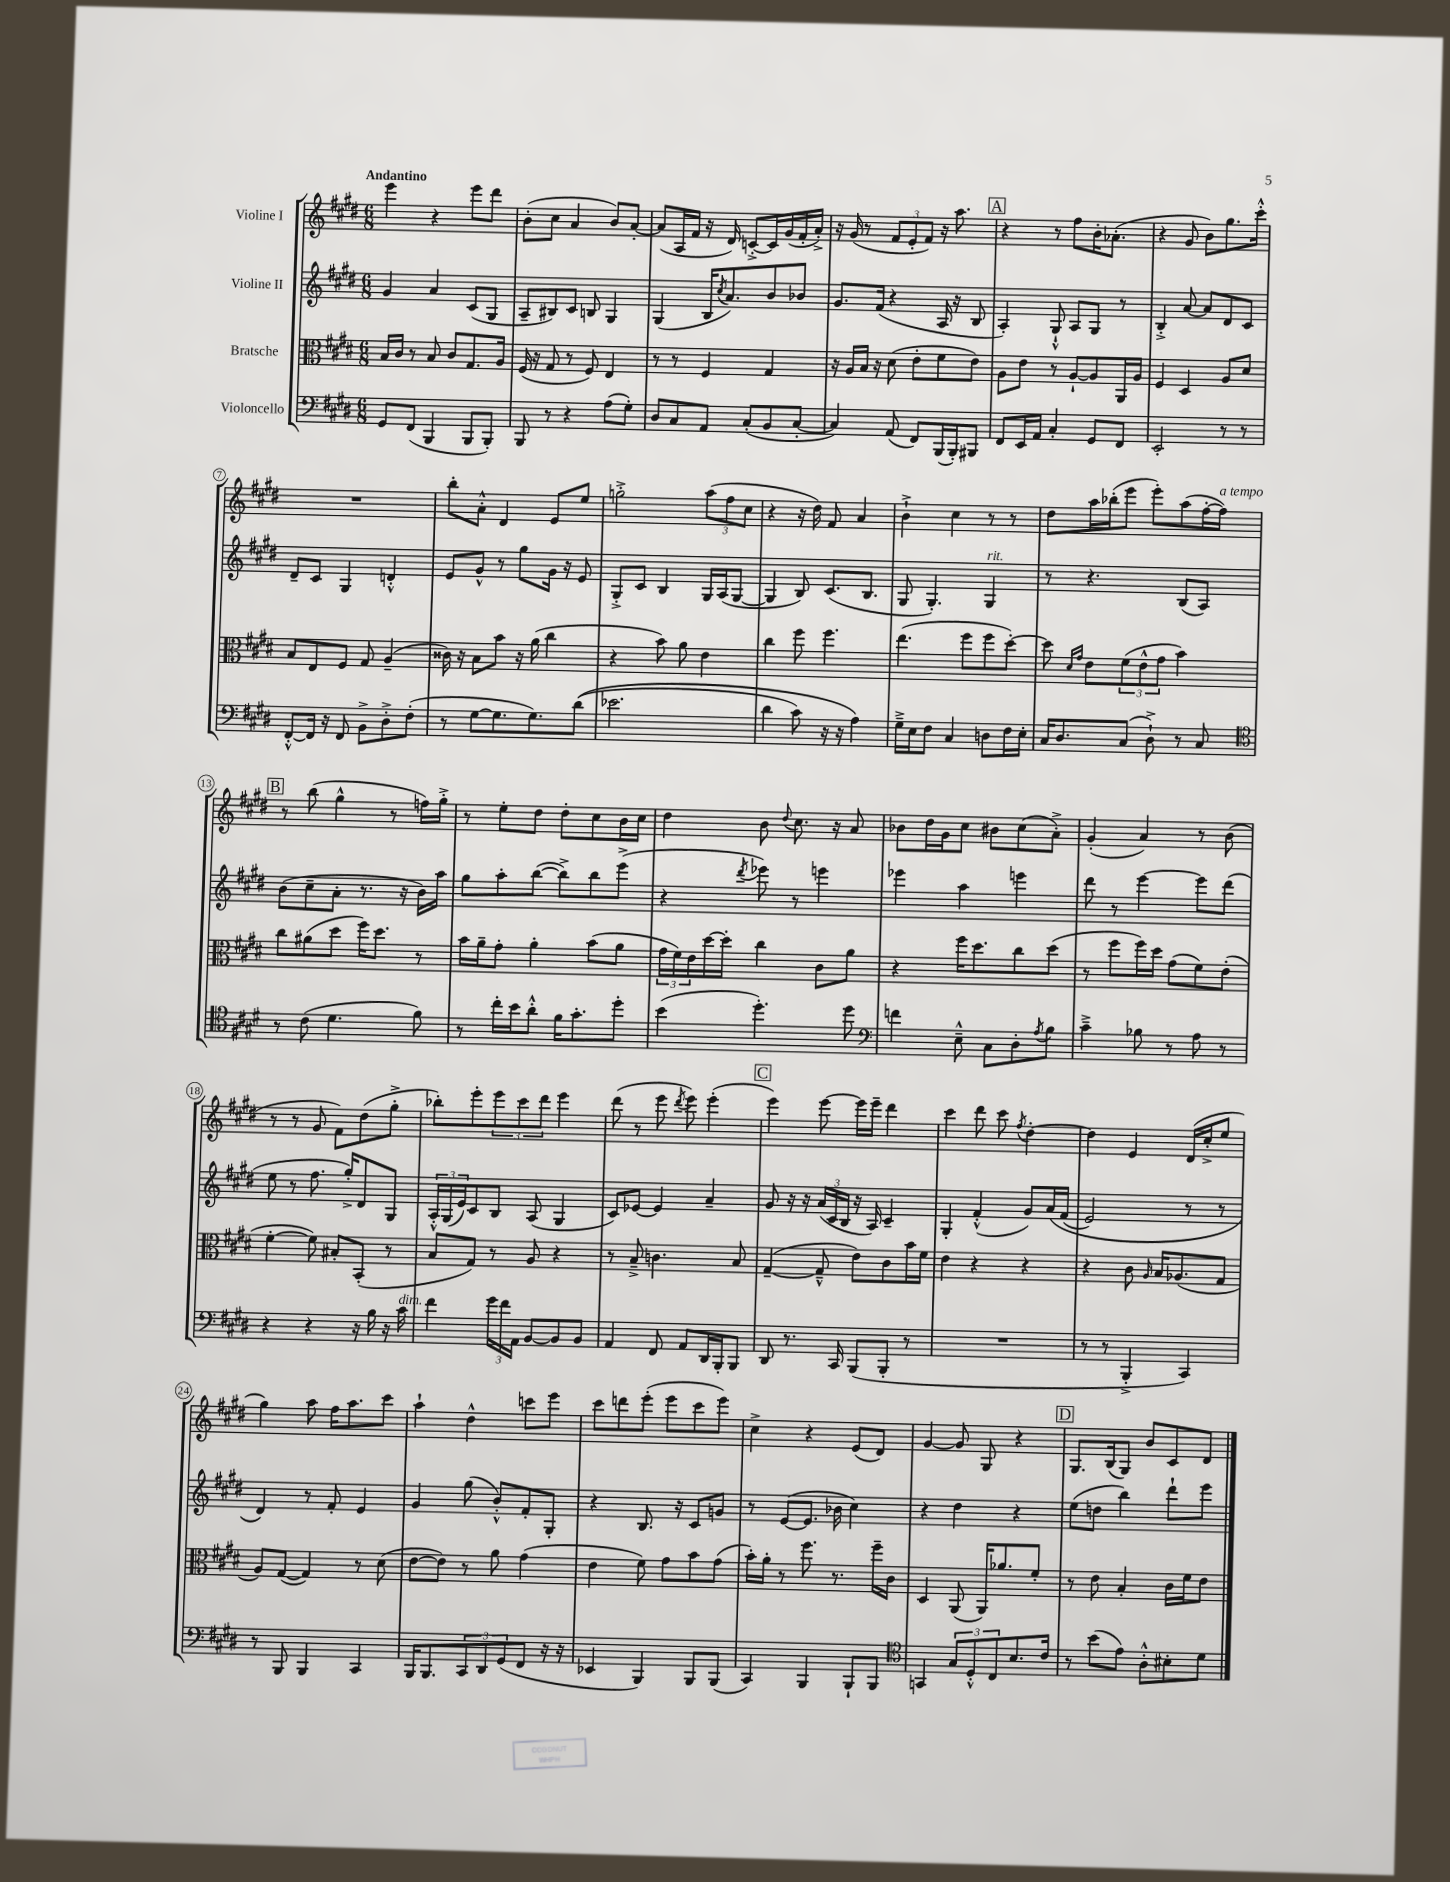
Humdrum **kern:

**kern	**kern	**kern	**kern
*part4	*part3	*part2	*part1
*staff4	*staff3	*staff2	*staff1
*I"Violoncello	*I"Bratsche	*I"Violine II	*I"Violine I
*clefF4	*clefC3	*clefG2	*clefG2
*k[f#c#g#d#]	*k[f#c#g#d#]	*k[f#c#g#d#]	*k[f#c#g#d#]
*M6/8	*M6/8	*M6/8	*M6/8
=1	=1	=1	=1
!	!	!	!LO:TX:a:B:t=Andantino
8GG#/L	16B/LL	4g#/	4eee\
.	16c#/JJ	.	.
(8FF#/J	8r	.	.
4BBB/	8B/	4a/	4r
.	8c#/L	.	.
8BBB/L	8.G#/	(8c#/L	8eee\L
8BBB'/J)	.	8G#/J	8ddd#\J
.	16A/Jk	.	.
=2	=2	=2	=2
8BBB/	(16F#/	8A~/L	(8b'\L
.	16r	.	.
8r	8G#/	8B#X/)	8cc#\J
4r	8r	8c#/J	4a/
.	8F#/)	8Bn/	.
(8A\L	4E/	4G#/	8b/L)
8G#'\J)	.	.	[8a'/J
=3	=3	=3	=3
8D#/L	8r	(4G#/	(8a/L]
8C#/	8r	.	16A/L
.	.	.	16f#/JJ
8AA/J	4F#/	16B/KL	16r
.	.	8qcc#/	.
.	.	8.a/)	16d#/)
(8C#'/L	.	.	[8cn'^/L
8BB/	4G#/	8b/	16c/L]
.	.	.	(16g#/
[8C#'/J	.	8b-X/J	16f#'/
.	.	.	16a'^/JJ)
=4	=4	=4	=4
4C#/])	16r	8.g#/L	16r
.	16A/LL	.	(16g#/
.	16B/JJ	.	8r
.	16r	(16f#/Jk	.
(8AA/	(8d#\	4r	12f#/L
.	.	.	12e'/
8FF#/L)	8e'\L	.	.
.	.	.	12f#/J)
(16BBB/L	8f#\	16A/	16r
16BBB'/J)	.	16r	8.aa\
8BBB#X/J	8e\J)	8B/	.
!!LO:REH:place=s1:t=A
=5	=5	=5	=5
8FF#/L	8A\L	4A'/)	4r
16EE/L	8e\J	.	.
16AA/JJ	.	.	.
4C#'/	8r	8G#`^^/	8r
.	[8A`/L	8A/L	8ff#\L
8GG#/L	8A/]	8G#/J	16b'\K
.	.	.	(8.a-X'\J
8FF#/J	16AA/L	8r	.
.	16A/JJ	.	.
=6	=6	=6	=6
2EE'/	4F#/	4B'^/	4r
.	4D#/	[8a/	8g#/
.	.	8a/L]	8b\L)
8r	8A/L	8d#/	8.gg#\
8r	8d#/J	8c#/J	.
.	.	.	16ccc#'^^\Jk
!!LO:LB:g=z
=7	=7	=7	=7
[8FF#'^^/L	8B/L	8d#~/L	2.r
16FF#/Jk]	8E/	8c#/J	.
16r	.	.	.
8FF#/	8F#/J	4G#/	.
8BB^\L	8G#/	.	.
8D#'^\	(4A~/	4dn'^^/	.
(8F#'\J	.	.	.
=8	=8	=8	=8
8r	16c##X\)	8e/L	8bb'\L
.	16r	.	.
[8G#\L	8B\L	8g#^^/J	8a'^^\J
8.G#\]	8b\J	8r	4d#/
.	16r	8gg#\L	.
8.G#\)	(16a\	.	.
.	4cc#\	16g#\Jk	8e/L
.	.	16r	.
((8d#\J	.	8e/	8ee/J
=9	=9	=9	=9
2.e-X\	4r	8G#'^/L	2ggn'^\
.	.	8c#/J	.
.	8b\)	4B/	.
.	8a\	.	.
.	4e\	16G#/LL	(12aa\L
.	.	(16A/J	.
.	.	.	12ff#\
.	.	[8G#/J	.
.	.	.	12cc#\J
=10	=10	=10	=10
4d#\	4cc#\	4G#/]	4r
8c#\)	8ff#\	8B/)	16r
.	.	.	16dd#\)
16r	4.ff#\	(8.c#/L	8f#/
16r	.	.	.
4A\)	.	.	4a/
.	.	8.B/J	.
=11	=11	=11	=11
16G#~^\LL	(4.ee\	8G#/	4b`^\
16E\J	.	.	.
8F#\J	.	4.G#'/)	.
4C#/	.	.	4cc#\
.	8ff#\L	.	.
!	!	!LO:TX:a:i:t=rit.	!
8Dn\L	8ff#\	4G#/	8r
16F#\L	[8dd#'\J)	.	8r
16E'\JJ	.	.	.
=12	=12	=12	=12
16C#/KL	8dd#\]	8r	8dd#\L
8.D#/	.	.	.
.	16qqd#/LL	.	.
.	16qqg#/JJ	.	.
.	8e\L	4.r	16aa\L
.	.	.	(16bb-X'\J
(8C#/J	(12f#\	.	8eee\J
.	12e^^\	.	.
8D#`^\)	.	.	8eee'\L)
.	12g#\J	.	.
8r	4b\)	(8B/L	(8aa\
8C#/	.	8A/J)	[16ff#'\L
!	!	!	!LO:TX:a:i:t=a tempo
.	.	.	16ff#\JJ])
!!LO:LB:g=z
!!LO:REH:place=s1:t=B
=13	=13	=13	=13
*clefC4	*	*	*
8r	8cc#\L	(8b\L	8r
(8c#\	(8a#X\	8cc#~\	(8bb\
4.d#\	8dd#\J	8a'\J	4gg#^^\
.	16ff#\KL)	8.r	.
.	8.dd#\J	.	.
.	.	.	8r
.	.	16r	.
8f#\)	8r	16b\LL)	16ffn\LL)
.	.	16aa\JJ	16gg#'^\JJ
=14	=14	=14	=14
8r	16b\LL	8gg#\L	8r
.	16a~\J	.	.
16cc#'\LL	8g#'\J	8aa'\	8ee'\L
16b\J	.	.	.
8a'^^\J	4a'\	([8bb\J	8dd#\J
16f#\KL	.	8bb^\L])	8dd#'\L
8.g#'\	.	.	.
.	(8b\L	8bb\	8cc#\
8dd#'\J	8a\J	(8eee^\J	16b\L
.	.	.	16cc#\JJ
=15	=15	=15	=15
(4b\	24g#\LL	4r	4dd#\
.	24f#\)	.	.
.	24e\	.	.
.	[16dd#\	.	.
.	16dd#'\JJ]	.	.
.	.	8qddd#/	.
4.dd#'\)	4cc#\	8eee-X\)	8b\
.	.	.	8qqdd#/
.	.	8r	8.cc#\
.	8c#\L	4eeen\	.
.	.	.	16r
8dd#\	8a\J	.	8a/
=16	=16	=16	=16
*clefF4	*	*	*
4fn\	4r	4eee-X\	8b-X\L
.	.	.	16dd#\L
.	.	.	16g#\J
8E~^^\	16ff#\KL	4aa\	8cc#\J
.	8.dd#\	.	.
8C#\L	.	.	8b#X\L
8D#'\	8cc#\	4eeen\	(8cc#\
8qA/	.	.	.
8B\J	(8dd#\J	.	8a'^\J)
=17	=17	=17	=17
4c#~^\	8r	8ddd#\	(4g#'/
.	8ff#\L	8r	.
8B-X\	16ff#\L)	[4eee\	4a/)
.	16dd#\JJ	.	.
8r	(8g#\L	.	.
8A\	8f#\)	8eee\L]	8r
8r	(8e'\J	(8ddd#\J	(8b\
!!LO:LB:g=z
=18	=18	=18	=18
4r	[4f#'\	8ee\	8r
.	.	8r	8r
4r	8f#\])	8.ff#\	8g#/
.	8B#X'/L	.	8f#\L)
.	.	16gg#'^/KL)	.
16r	(8BB'/J	8d#/	(8dd#\
16B\	.	.	.
16r	8r	8G#/J	8gg#'^\J
!LO:TX:a:i:t=dim.	!	!	!
16c#\	.	.	.
=19	=19	=19	=19
4f#\	8B/L	24A'^^/LL	8bb-X'\L)
.	.	(24G#/	.
.	.	24e/J)	.
.	8G#/J)	8c#/	8eee'\
24g#\LL	8r	8B/J	12eee\
24f#\	.	.	.
24AA\JJ	.	.	12ccc#\
[8BB/L	8A/	(8A/	.
.	.	.	12ddd#\J
8BB/]	4r	4G#/	4eee\
8BB/J	.	.	.
=20	=20	=20	=20
4AA/	8r	8c#/L)	(8ddd#\
.	8B~^/	[8e-X/J	8r
8FF#/	4.cn\	4e-/]	8eee\
.	.	.	8qddd#/
8AA/L	.	.	8eee\)
16DD#/L	.	4a~/	(4eee'\
16BBB'/J	.	.	.
8BBB/J	8B/	.	.
!!LO:REH:place=s1:t=C
=21	=21	=21	=21
8DD#/	([4G#~/	8g#/	4eee\)
8.r	.	16r	.
.	.	16r	.
.	8G#~^^/]	(24a/LL	[8eee\
.	.	24c#/	.
16CC#/	.	.	.
.	.	24B/JJ	.
(8BBB/L	8e\L)	16r	16eee\LL]
.	.	16A/)	16eee~\JJ
8BBB'/J	8c#\	4c#~/	4ddd#\
8r	16b\L	.	.
.	16f#\JJ	.	.
=22	=22	=22	=22
2.r	4e\	4G#'/	4ccc#\
.	4r	(4f#'^^/	8ddd#\
.	.	.	8ccc#\
.	.	.	8qff#/
.	4r	8g#/L)	[4dd#'\
.	.	(16a/L	.
.	.	(16f#/JJ	.
=23	=23	=23	=23
8r	4r	2e/)	4dd#\]
8r	.	.	.
4BBB'^/	8c#\	.	4e/
.	16qqA/	.	.
.	16B/KL	.	.
.	(8.A-X/	.	.
4CC#/)	.	8r	(16d#/LL
.	.	.	16cc#'^/J
.	8G#/J	8r	8ee/J
!!LO:LB:g=z
=24	=24	=24	=24
8r	8A/L)	4d#/)	4gg#\)
8BBB/	([8G#/J	.	.
4BBB/	4G#/])	8r	8aa\
.	.	8f#'/	16ff#\KL
.	.	.	8.aa\
4CC#/	8r	4e/	.
.	(8d#\	.	8ccc#\J
=25	=25	=25	=25
16BBB/KL	[8e\L	4g#/	4aa`\
8.BBB/	.	.	.
.	8e\J])	.	.
12CC#/	8r	(8gg#\	4dd#^^\
12DD#/	.	.	.
.	8a\	8b'^^/L)	.
(12GG#/	.	.	.
8FF#/J	(4g#\	8f#'/	8cccn\L
16r	.	8G#'/J	8eee\J
16r	.	.	.
=26	=26	=26	=26
4EE-X/	4e\	4r	8ccc#\L
.	.	.	8dddn\
4BBB/)	8f#\)	8.B/	(8eee'\J
.	8g#\L	.	8eee\L
.	.	16r	.
8BBB/L	8b\	8c#/L	8ccc#\
(8BBB/J	(8g#\J	8gn/J	8eee\J)
=27	=27	=27	=27
4CC#/)	16b'\LL)	8r	4cc#^\
.	16a'\JJ	.	.
.	8r	([8e/L	.
4BBB/	8.ff#\	8.e/J]	4r
.	8.r	16b-X\	.
8BBB`/L	.	4cc#\)	(8e/L
8BBB/J	16ff#~\LL	.	8d#/J)
.	16c#\JJ	.	.
=28	=28	=28	=28
*clefC4	*	*	*
4GGn/	4D#/	4r	[4g#/
12G#/L	(8AA/	4dd#\	8g#/]
12D#'^^/	.	.	.
.	16AA/KL)	.	8G#/
12C#/	.	.	.
.	8.a-X/	.	.
8.B/	.	4r	4r
.	8f#'/J	.	.
16c#/Jk	.	.	.
!!LO:REH:place=s1:t=D
=29	=29	=29	=29
8r	8r	(8ee\L	8.G#/L
(8b\L	8e\	8ddn\J	.
.	.	.	(16B/k
8e\J)	4B'/	4bb\)	8G#/J)
8A'^^\L	.	.	8b/L
8B#X'\	16c#\LL	8ddd#`\L	8c#/
.	16f#\J	.	.
8d#\J	8e\J	8eee\J	8d#/J
==	==	==	==
*-	*-	*-	*-
